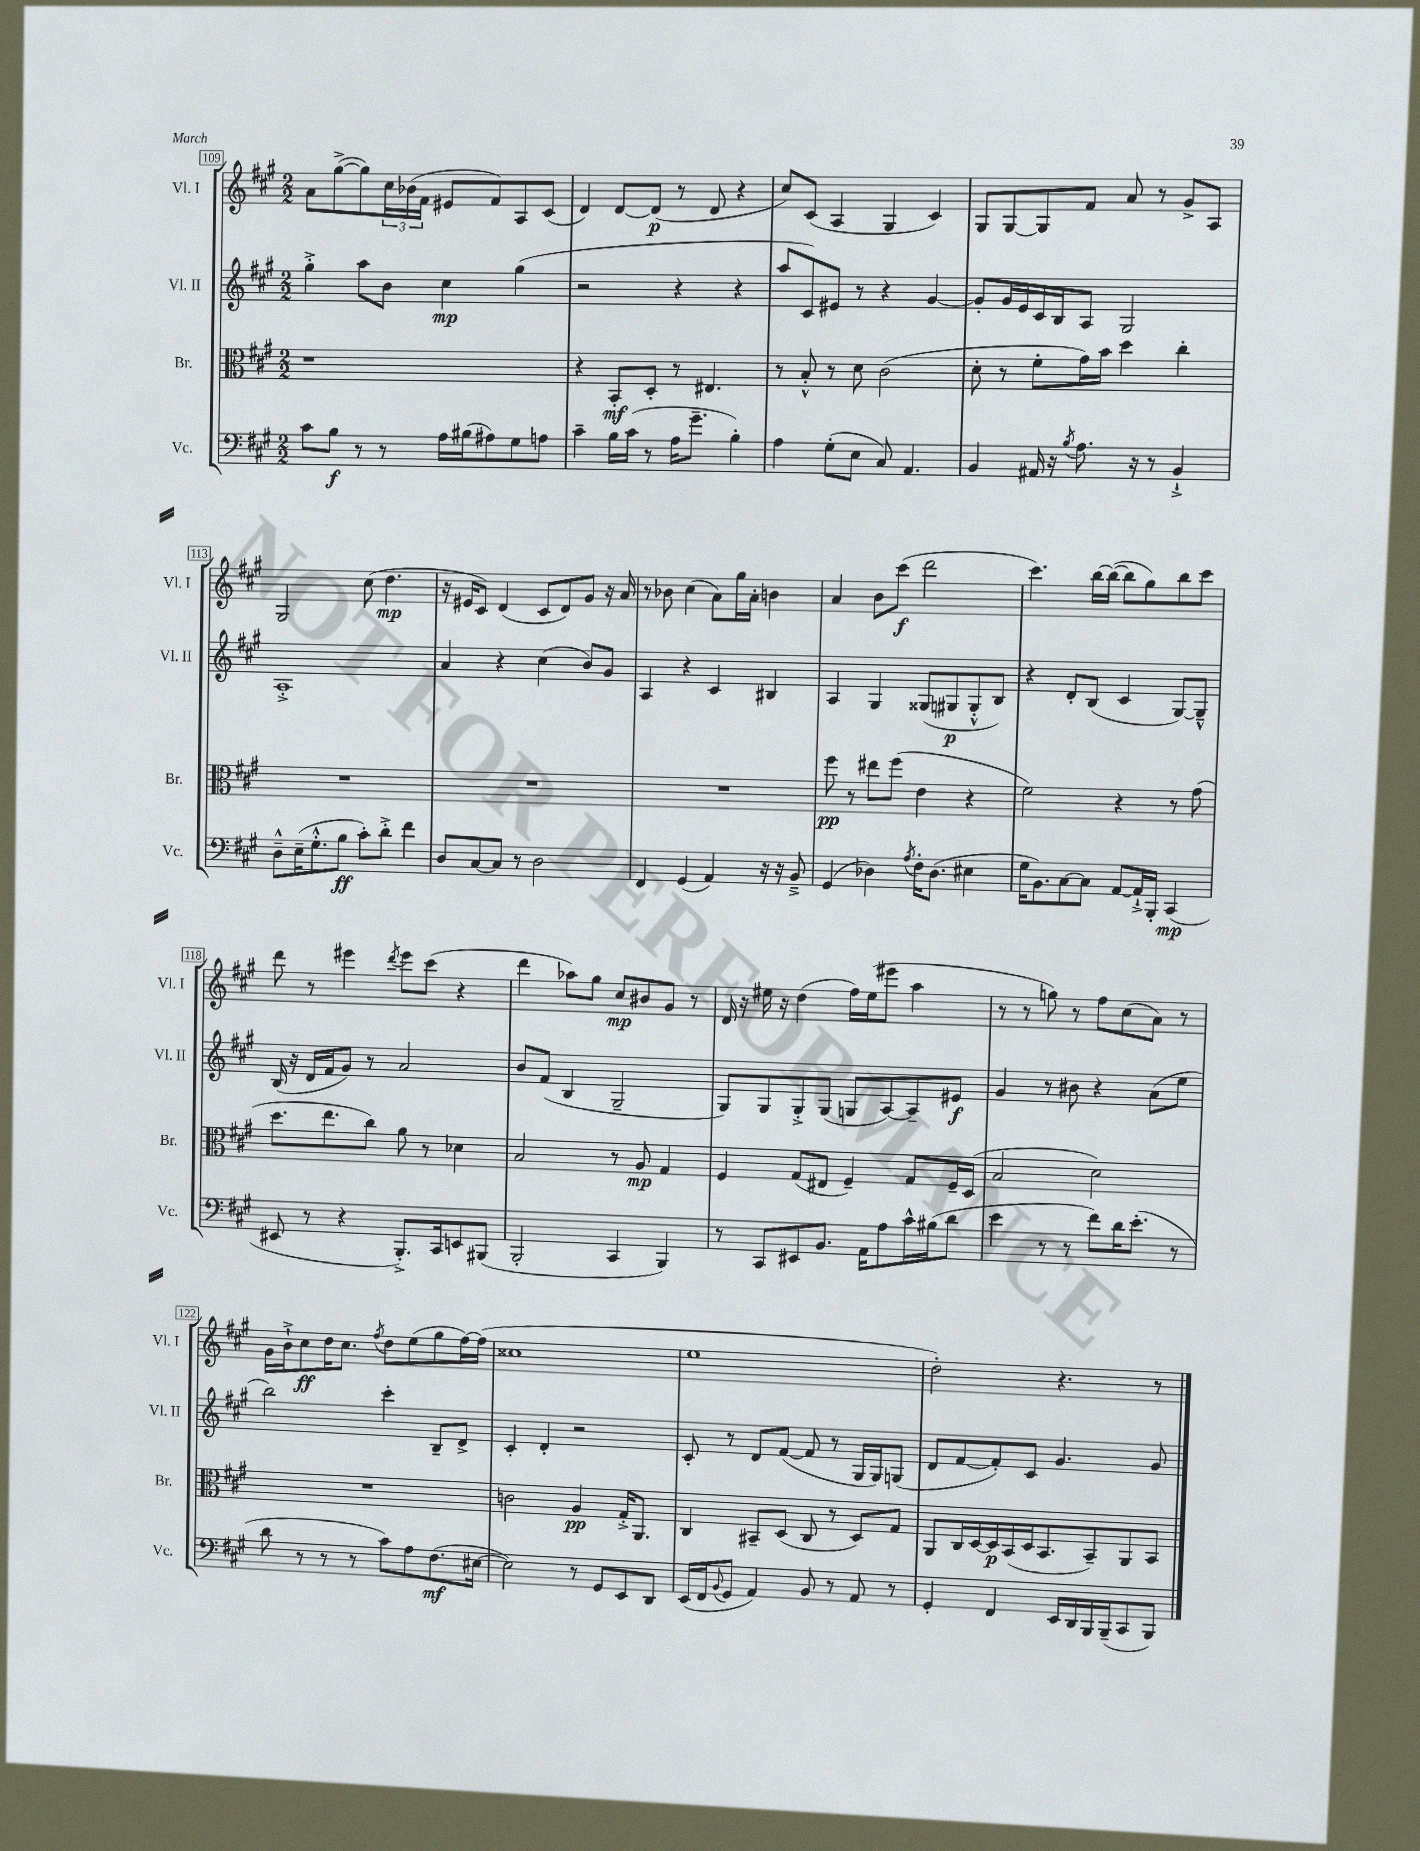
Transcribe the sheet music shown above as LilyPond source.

<<
\new StaffGroup <<
\new Staff = "s0" \with { instrumentName = "Vl. I" shortInstrumentName = "Vl. I" } {
    \clef treble \key a \major \numericTimeSignature \time 2/2
    a'8 gis''8~->( gis''8) \tuplet 3/2 { cis''16 bes'16( fis'16 } eis'8 fis'8) a8 cis'8( |
    d'4) d'8~ d'8\p( r8 d'8 r4 |
    cis''8) cis'8( a4 gis4 cis'4) |
    gis8 gis8~ gis8 fis'8 a'8 r8 gis'8-> a8 |
    gis2 cis''8( d''4.\mp |
    r16 eis'16 cis'8) d'4( cis'8 d'8) gis'8 r16 a'16 |
    r8 bes'8 cis''4( a'8) gis''16 a'16-. b'4 |
    a'4 b'8 cis'''8\f( d'''2 |
    cis'''4.) b''16~ b''16~( b''8 gis''8) b''8 cis'''8 |
    d'''8 r8 eis'''4 \acciaccatura { d'''8 } eis'''8 cis'''8( r4 |
    d'''4 aes''8) gis''8 cis''8\mp bis'8 gis'8 r8 |
    d'16 r16 eis''16 r16 d''4( fis''16) eis''16( eis'''8 a''4 |
    r8 r8 g''8) r8 fis''8 cis''8( a'8) r8 |
    gis'16 b'16-!-> cis''8\ff d''16 cis''8. \acciaccatura { fis''8 } d''8 e''8( gis''8 fis''16~) fis''16( |
    cisis''1 |
    e''1 |
    d''2-.) r4. r8 \bar "|." |
}
\new Staff = "s1" \with { instrumentName = "Vl. II" shortInstrumentName = "Vl. II" } {
    \clef treble \key a \major \numericTimeSignature \time 2/2
    gis''4-.-> a''8 b'8 cis''4\mp gis''4( |
    r2 r4 r4 |
    a''8 cis'8) eis'8 r8 r4 gis'4~ |
    gis'8-. gis'16 e'16 cis'16 b16 a8 gis2 |
    a1-.-> |
    a'4 r4 cis''4( b'8) gis'8 |
    a4 r4 cis'4 bis4 |
    a4 gis4 gisis8( gis8\p gis8-.-^ b8) |
    r4 d'8-. b8( cis'4 gis8~) gis8---^ |
    b16( r16 d'16 fis'16 gis'8) r8 a'2 |
    b'8 fis'8( b4 gis2-- |
    gis8) gis8 gis8-.-> gis8( g8 a8~) a8-- eis'8\f |
    gis'4 r8 bis'8 r4 a'8( e''8 |
    b''2) cis'''4-. b8-- d'8-> |
    cis'4-. d'4-. r2 |
    cis'8-. r8 d'8 fis'8~( fis'8 r8 gis16 gis16) g8( |
    d'8 fis'8~ fis'8-.) cis'8 gis'4. gis'8 \bar "|." |
}
\new Staff = "s2" \with { instrumentName = "Br." shortInstrumentName = "Br." } {
    \clef alto \key a \major \numericTimeSignature \time 2/2
    r1 |
    r4 b,8-.\mf d8-. r8 eis4. |
    r8 b8-.-^ r8 d'8 cis'2( |
    d'8-. r8 fis'8-. gis'16) b'16 d''4 cis''4-. |
    R1 |
    R1 |
    R1 |
    fis''8\pp r8 eis''8 fis''8( e'4 r4 |
    fis'2) r4 r8 gis'8( |
    d''8. e''8. cis''8) a'8 r8 des'4 |
    b2 r8 a8\mp gis4 |
    fis4 gis8( eis8 fis4--) gis8 fis16-- d16( |
    b2 d'2) |
    R1 |
    c'2 a4\pp gis16-.-> a,8. |
    cis4 bis,8-- d8( cis8 r8 d8) gis8 |
    a,8 cis16 d16~ d16\p b,16( d16 b,8. b,8--) a,8 b,8 \bar "|." |
}
\new Staff = "s3" \with { instrumentName = "Vc." shortInstrumentName = "Vc." } {
    \clef bass \key a \major \numericTimeSignature \time 2/2
    cis'8 b8\f r8 r8 a16 bis16( ais8) gis8 a8 |
    cis'4-- b16 cis'16( r8 a16 gis'8.-- b4-.) |
    a4 gis8-.( e8 cis8) a,4. |
    b,4 ais,16 r16 \acciaccatura { b8 } a8. r16 r8 b,4-!-> |
    d8---^ e16--( gis8.-.-^ b8\ff cis'8-.) d'8-.-> fis'4 |
    d8 cis8~ cis8 r8 d2 |
    fis,4 gis,4( a,4) r16 r16 b,8---> |
    gis,4( des4) \acciaccatura { a8 } fis16-. des8.( eis4 |
    gis16 b,8.) cis8~ cis8 a,8~ a,16-!-> b,,16-. cis,4\mp( |
    eis,8 r8 r4 b,,8.-.->) cis,16 e,8 bis,,8( |
    b,,2-. cis,4 b,,4) |
    r8 cis,8 eis,8 b,8. a,16 a8 cis'16-^ bis16( d'8 |
    e'4 r8 r8 fis'8) d'16 e'8.-.( r8 |
    d'8 r8 r8 r8 cis'8) a8 fis8.\mf( eis16~ |
    eis2) r8 gis,8 e,8 d,8 |
    e,16( fis,16 \appoggiatura { b,8 } gis,8 a,4) b,8 r8 a,8 r8 |
    gis,4-. fis,4 e,16 d,16 b,,16 b,,16--( cis,8 b,,8) \bar "|." |
}
>>
>>
\layout { \context { \Score currentBarNumber = #109 \override BarNumber.stencil = #(make-stencil-boxer 0.1 0.3 ly:text-interface::print) } }
